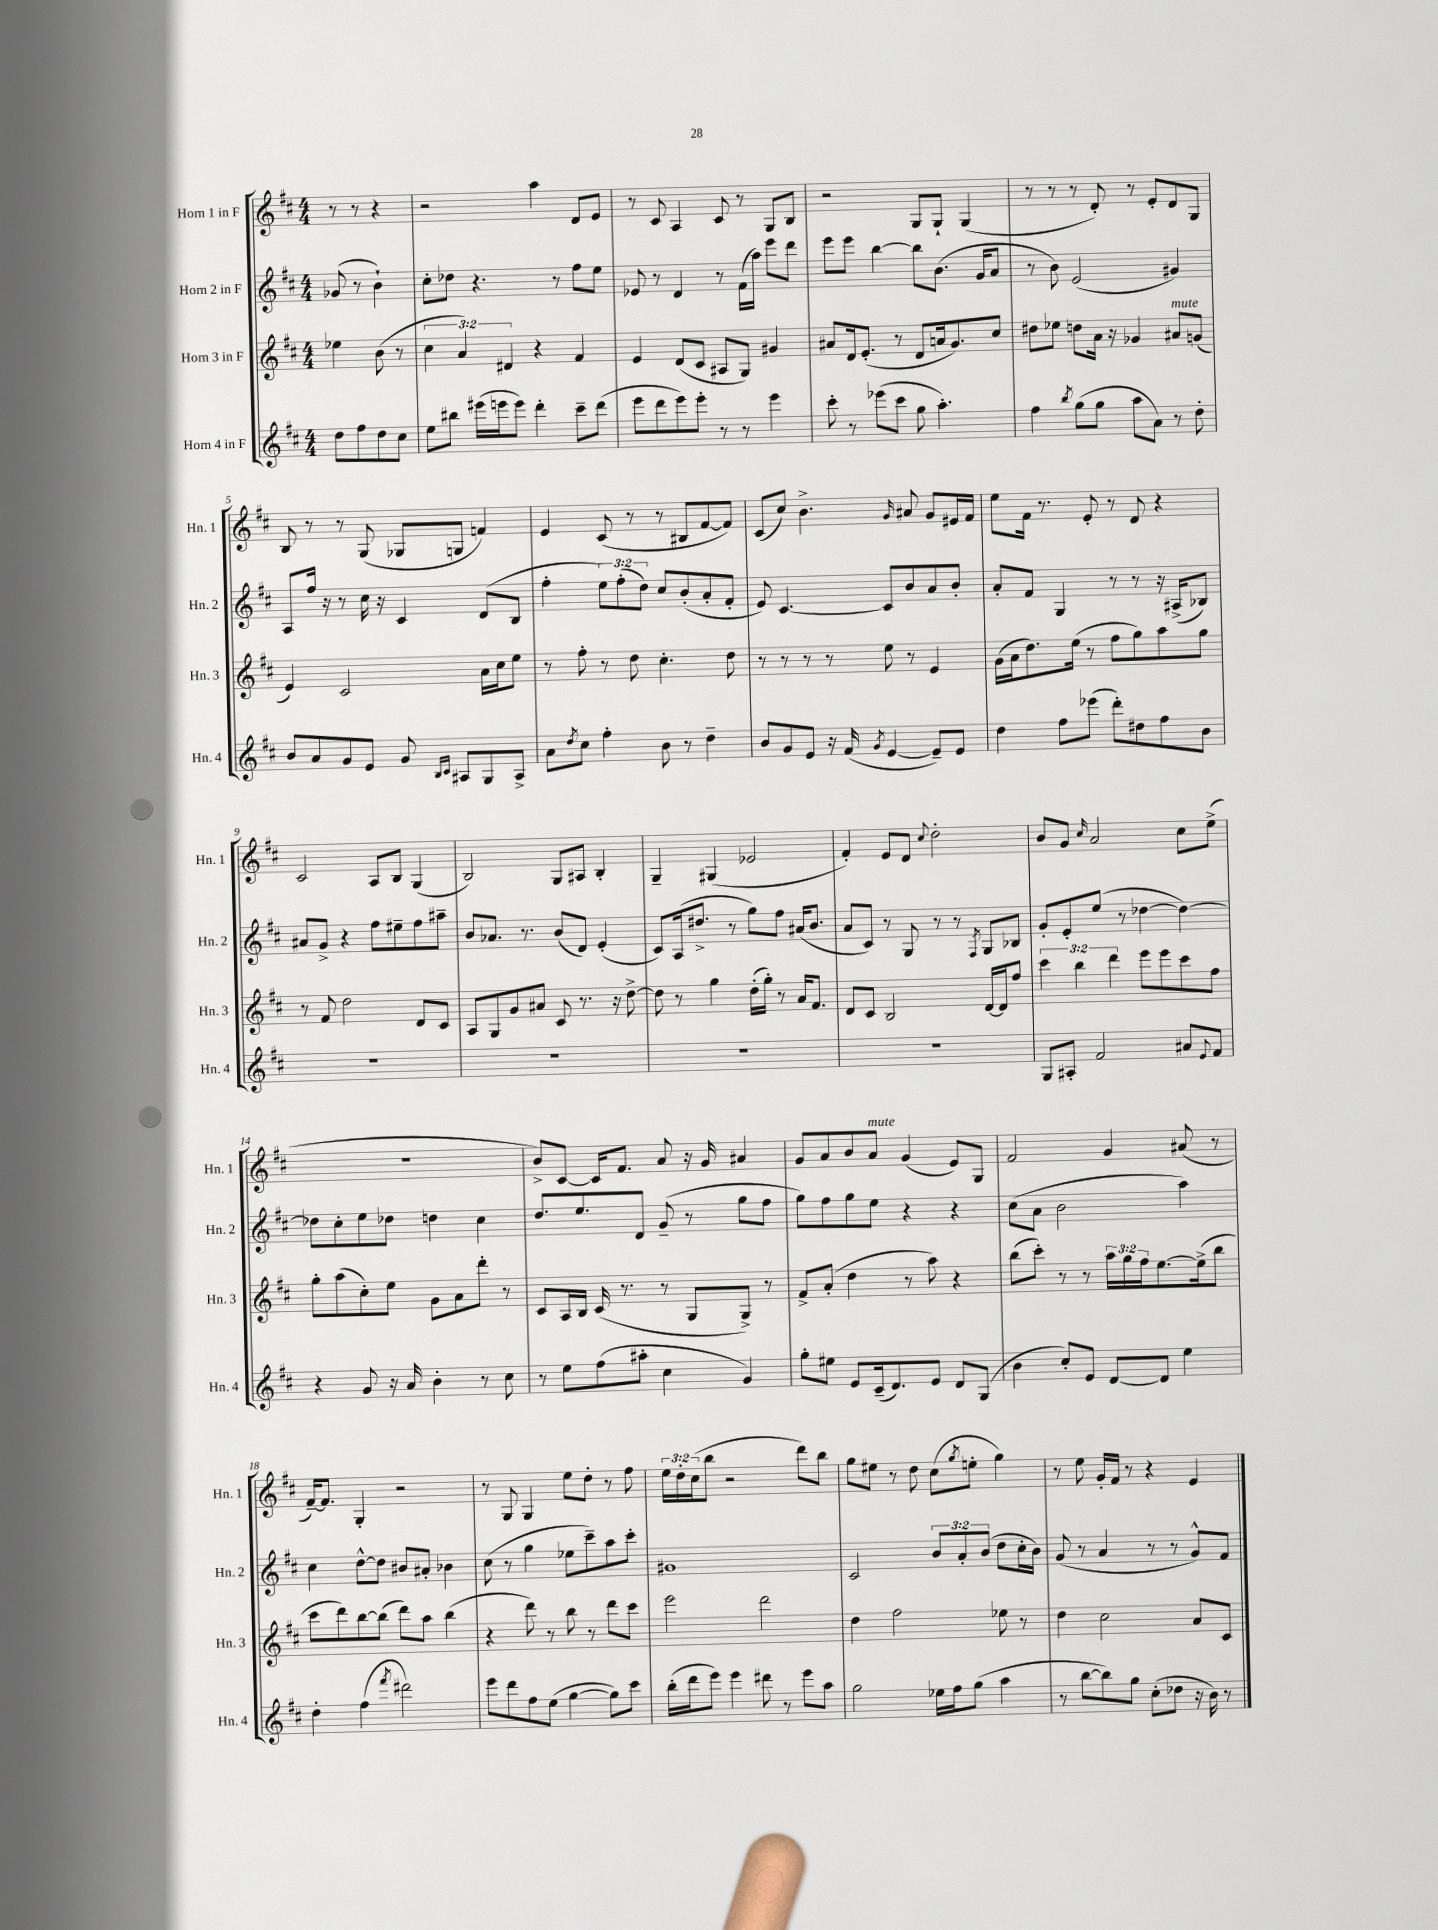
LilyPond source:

<<
\new StaffGroup <<
\new Staff = "s0" \with { instrumentName = "Horn 1 in F" shortInstrumentName = "Hn. 1" } {
    \clef treble \key d \major \numericTimeSignature \time 4/4 \override Staff.TupletNumber.text = #tuplet-number::calc-fraction-text \partial 2
    r8 r8 r4 |
    r2 a''4 d'8 e'8 |
    r8 cis'8 a4 cis'8 r8 g8 b8 |
    r2 g8 g8-! g4( |
    r8 r8 r8 d'8-.) r8 e'8-. d'8 g8 |
    b8 r8 r8 g8( ges8 g8 f'4) |
    e'4 cis'8( r8 r8 bis8 fis'8~ fis'8) |
    cis'8( cis''8) b'4.-> \grace { g'16 } ais'8 g'8 eis'16 fis'16 |
    e''8 fis'16 r8. e'8-. r8 d'8 r4 |
    cis'2 a8 b8 g4( |
    b2) g8 ais8 b4-. |
    g4-- gis4( ees'2 |
    fis'4-.) e'8 d'8 \appoggiatura { cis''8 } d''2-. |
    b'8 g'8 \grace { cis''16 } a'2 cis''8 e''8->( |
    R1 |
    b'8->) cis'8~ cis'16 fis'8. a'8 r16 g'16 ais'4 |
    g'8 a'8 b'8 a'8^\markup { \italic "mute" } g'4( e'8) g8 |
    fis'2 g'4 ais'8( r8 |
    fis'16~--) fis'8. g4-. r2 |
    r8 g8 g4 e''8 d''8-. r8 fis''8 |
    \tuplet 3/2 { e''16 d''16-. cis''16( } b''8 r2 d'''8) b''8 |
    g''8 eis''8 r8 d''8 cis''8( \acciaccatura { g''8 } e''8-. g''4) |
    r8 e''8 g'16-. fis'16 r8 r4 e'4 \bar "|." |
}
\new Staff = "s1" \with { instrumentName = "Horn 2 in F" shortInstrumentName = "Hn. 2" } {
    \clef treble \key d \major \numericTimeSignature \time 4/4 \override Staff.TupletNumber.text = #tuplet-number::calc-fraction-text \partial 2
    ges'8( r8 b'4-!) |
    cis''8-. des''8 r4. r8 fis''8 e''8 |
    ees'8 r8 d'4 r8 fis'16( a''16) e'''8 d'''8 |
    e'''8 e'''8 b''4~ b''8 b'8.( g'16 a'8 |
    r8 b'8) e'2( gis'4) |
    a8 fis''16 r16 r8 cis''16 r16 cis'4 d'8( b8 |
    fis''4-. \tuplet 3/2 { e''8) fis''8-.( d''8) } cis''8 b'8-.( a'8-. fis'8-. |
    e'8) cis'4.~ cis'8 b'8 a'8 b'8-. |
    a'8-. fis'8 g4 r8 r8 r16 ais16->( bes8) |
    ais'8 g'8-> r4 fis''8 eis''8-- fis''8 ais''8-- |
    b'8 aes'8. r8. b'8( d'8) e'4-.( |
    cis'8) a16( dis''8.-> r8 g''8) fis''8 ais'16( b'8. |
    a'8 cis'8) r8 g8 r8 r8 \acciaccatura { fis8 } g8 bes8 |
    g'8-. e'8-. e''8( r8 des''4~ des''4~) |
    des''8 cis''8-. e''8 des''8 d''4 cis''4 |
    d''8. e''8. d'8 g'8--( r8 g''8 fis''8 |
    g''8) fis''8 g''8 e''8 r4 r4 |
    cis''8( a'8 b'2 a''4) |
    cis''4 d''8~-^ d''8 bis'8 ais'8-. bes'4 |
    cis''8( r8 g''4 ees''8 cis'''8--) a''8 cis'''8-. |
    gis'1 |
    cis'2 \tuplet 3/2 { b'8 a'8-. b'8( } d''8 cis''16-. b'16) |
    g'8( r8 a'4 r8 r8 g'8-^) fis'8 \bar "|." |
}
\new Staff = "s2" \with { instrumentName = "Horn 3 in F" shortInstrumentName = "Hn. 3" } {
    \clef treble \key d \major \numericTimeSignature \time 4/4 \override Staff.TupletNumber.text = #tuplet-number::calc-fraction-text \partial 2
    ees''4 b'8( r8 |
    \tuplet 3/2 { cis''4 a'4) dis'4 } r4 fis'4 |
    e'4 d'8( cis'8 ais8 g8) gis'4 |
    ais'8 d'16 e'8.-.( r8 d'8 a'16 g'8.) cis''8 |
    dis''8 ees''8 d''8 a'16 r16 ges'4 ais'8^\markup { \italic "mute" } g'8( |
    e'4) cis'2 a'16 cis''16 e''8 |
    r8 fis''8-. r8 d''8 cis''4.-. d''8 |
    r8 r8 r8 r8 e''8 r8 e'4 |
    g'16( a'16 d''8.) e''16( r8 fis''8 g''8) a''8 g''8 |
    r8 fis'8 d''2 d'8 cis'8 |
    a8 g8 g'8 ais'8 cis'8 r8. r16 d''8~-> |
    d''8 r8 g''4 d''16-.( g''16-.) r8 a'16 fis'8. |
    d'8 cis'8 b2 d'16~ d'16 fis''8 |
    \tuplet 3/2 { cis'''4 b''4 d'''4 } e'''8 e'''8 cis'''8 fis''8 |
    g''8-. a''8( cis''8-.) e''8 g'8 a'8 d'''8-. r8 |
    cis'8 a16 b16 cis'16( r8. r8 g8 g8->) r8 |
    fis'8-> a'8-.( d''4 r8 a''8) r4 |
    b''8( cis'''8-.) r8 r8 \tuplet 3/2 { a''16 g''16 fis''16 } e''8.~ e''16->( b''8 |
    cis'''8 d'''8) b''8~ b''8( d'''8) a''8 b''4( |
    r4 d'''8) r8 b''8 r8 d'''8 cis'''8 |
    e'''2 d'''2 |
    d''4 fis''2 ees''8 r8 |
    d''4 cis''2 a'8 cis'8 \bar "|." |
}
\new Staff = "s3" \with { instrumentName = "Horn 4 in F" shortInstrumentName = "Hn. 4" } {
    \clef treble \key d \major \numericTimeSignature \time 4/4 \partial 2
    d''8 fis''8 d''8 cis''8 |
    e''8 bis''8 eis'''16( e'''16 e'''8) d'''4-. cis'''8-- d'''8( |
    e'''8 d'''8 e'''8) e'''8-. r8 r8 e'''4 |
    cis'''8-. r8 ees'''8( cis'''8 g''8 a''4.-.) |
    fis''4 \acciaccatura { b''8 } g''8( g''8 a''8 a'8) r8 d''8-. |
    b'8 a'8 g'8 e'8 g'8 \grace { b16 cis'16 } ais8 g8 ais8-> |
    a'8 \acciaccatura { d''8 } cis''8 fis''4-. b'8 r8 d''4-- |
    b'8 g'8 e'8 r16 fis'16( \acciaccatura { g'8 } e'4~ e'8--) e'8 |
    d''4 fis''8 ees'''8( d'''8-.) dis''8 fis''8 b'8 |
    R1 |
    R1 |
    R1 |
    R1 |
    g8 ais8-. fis'2 ais'8 \appoggiatura { e'8 } fis'8 |
    r4 g'8 r16 a'16 b'4-. r8 cis''8 |
    r8 e''8 fis''8( ais''8-. cis''4 g'4) |
    g''8-. eis''8 e'8 cis'16--( d'8.) e'8 d'8 g8( |
    b'4 cis''8-.) e'8 d'8~ d'8 e''4 |
    d''4-. fis''4( \acciaccatura { fis'''8 } dis'''2) |
    e'''8 d'''8 fis''8 e''8( g''4~ g''8) cis'''8 |
    b''16-.( d'''16 e'''8) e'''4 dis'''8 r8 e'''8 a''8 |
    g''2 ees''16 fis''16 g''8( a''4 |
    r8 b''8~ b''8) g''8 cis''8-.( des''8 r16 b'16) r8 \bar "|." |
}
>>
>>
